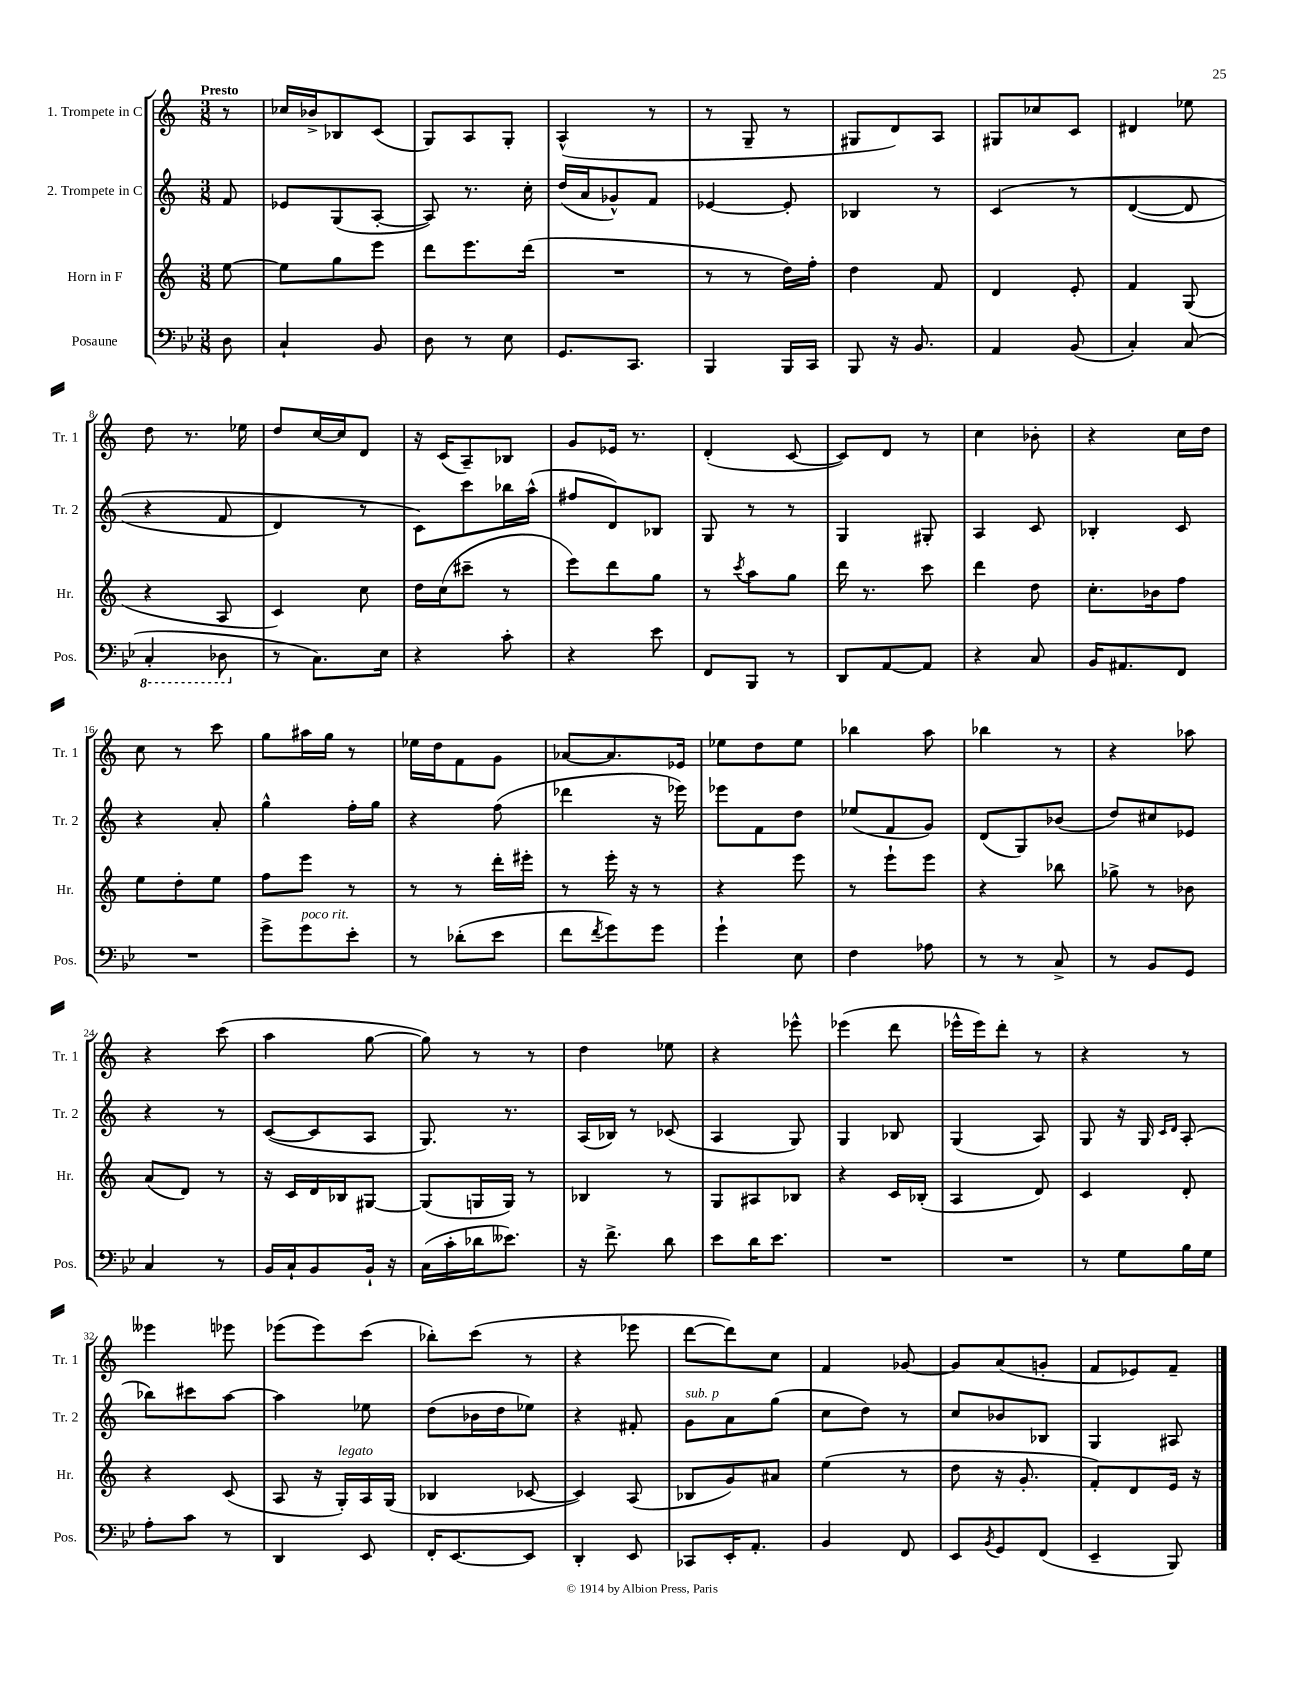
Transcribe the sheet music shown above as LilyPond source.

<<
\new StaffGroup <<
\new Staff = "s0" \with { instrumentName = "1. Trompete in C" shortInstrumentName = "Tr. 1" } {
    \clef treble \key c \major \numericTimeSignature \time 3/8 \partial 8 \tempo "Presto"
    r8 |
    ces''16 bes'16-> bes8 c'8( |
    g8) a8 g8-. |
    a4-^( r8 |
    r8 g8-- r8 |
    gis8 d'8) a8 |
    gis8 ces''8 c'8 |
    dis'4 ees''8 |
    d''8 r8. ees''16 |
    d''8 c''16~ c''16 d'8 |
    r16 c'16( a8--) bes8 |
    g'8 ees'16 r8. |
    d'4-.( c'8~ |
    c'8) d'8 r8 |
    c''4 bes'8-. |
    r4 c''16 d''16 |
    c''8 r8 c'''8 |
    g''8 ais''16 g''16 r8 |
    ees''16 d''16 f'8 g'8 |
    aes'8~ aes'8. ees'16 |
    ees''8 d''8 ees''8 |
    bes''4 a''8 |
    bes''4 r8 |
    r4 aes''8 |
    r4 c'''8( |
    a''4 g''8~ |
    g''8) r8 r8 |
    d''4 ees''8 |
    r4 ees'''8-^ |
    ees'''4( d'''8 |
    ees'''16-^ ees'''16) d'''8-. r8 |
    r4 r8 |
    eeses'''4 ees'''8 |
    ees'''8( ees'''8) c'''8( |
    bes''8-.) c'''8( r8 |
    r4 ees'''8 |
    d'''8~ d'''8) c''8 |
    f'4 ges'8~ |
    ges'8 a'8( g'8-. |
    f'8 ees'8) f'8-- \bar "|." |
}
\new Staff = "s1" \with { instrumentName = "2. Trompete in C" shortInstrumentName = "Tr. 2" } {
    \clef treble \key c \major \numericTimeSignature \time 3/8 \partial 8
    f'8 |
    ees'8 g8( a8~-. |
    a8) r8. c''16-. |
    d''16( a'16 ges'8-^) f'8 |
    ees'4~ ees'8-. |
    bes4 r8 |
    c'4\( r8 |
    d'4~( d'8 |
    r4 f'8 |
    d'4) r8 |
    c'8\) c'''8 bes''16 a''16-^( |
    fis''8 d'8) bes8 |
    g8 r8 r8 |
    g4 gis8-. |
    a4 c'8 |
    bes4-. c'8 |
    r4 a'8-. |
    g''4-^ f''16-. g''16 |
    r4 f''8( |
    des'''4 r16 ees'''16) |
    ees'''8 f'8 d''8 |
    ees''8( f'8 g'8) |
    d'8( g8) bes'8( |
    d''8) cis''8 ees'8 |
    r4 r8 |
    c'8~( c'8 a8 |
    g8.) r8. |
    a16( bes16) r8 ces'8( |
    a4 g8) |
    g4 bes8 |
    g4( a8) |
    g8 r16 g16 \grace { c'16 d'16 } a8-.( |
    bes''8) cis'''8 a''8~ |
    a''4 ees''8 |
    d''8( bes'16 d''16 ees''8) |
    r4 fis'8-. |
    g'8^\markup { \italic "sub. p" } a'8 g''8( |
    c''8 d''8) r8 |
    c''8 bes'8 bes8 |
    g4 ais8 \bar "|." |
}
\new Staff = "s2" \with { instrumentName = "Horn in F" shortInstrumentName = "Hr." } {
    \clef treble \key c \major \numericTimeSignature \time 3/8 \partial 8
    e''8~ |
    e''8 g''8 e'''8 |
    d'''8 e'''8. d'''16( |
    R4. |
    r8 r8 d''16) f''16-. |
    d''4 f'8 |
    d'4 e'8-. |
    f'4 g8( |
    r4 a8 |
    c'4) c''8 |
    d''16 c''16( cis'''8-- r8 |
    e'''8) d'''8 g''8 |
    r8 \acciaccatura { c'''8 } a''8 g''8 |
    d'''16 r8. c'''8 |
    d'''4 d''8 |
    c''8.-. bes'16 f''8 |
    e''8 d''8-. e''8 |
    f''8 e'''8 r8 |
    r8 r8 d'''16-. eis'''16-. |
    r8 e'''16-. r16 r8 |
    r4 e'''8 |
    r8 e'''8-! e'''8 |
    r4 bes''8 |
    ges''8-> r8 bes'8 |
    a'8( d'8) r8 |
    r16 c'16 d'16 bes16 gis8~ |
    gis8( g16 g16) r8 |
    bes4 r8 |
    g8 ais8 bes8 |
    r4 c'16 bes16-.( |
    a4 d'8) |
    c'4 d'8-. |
    r4 c'8( |
    a8 r16 g16-.^\markup { \italic "legato" }) a16 g16( |
    bes4 ces'8~ |
    ces'4) a8( |
    bes8 g'8) ais'8 |
    e''4( r8 |
    d''8 r16 g'8.-. |
    f'8-.) d'8 e'16 r16 \bar "|." |
}
\new Staff = "s3" \with { instrumentName = "Posaune" shortInstrumentName = "Pos." } {
    \clef bass \key bes \major \numericTimeSignature \time 3/8 \partial 8
    d8 |
    c4-! bes,8 |
    d8 r8 ees8 |
    g,8. c,8. |
    bes,,4 bes,,16 c,16 |
    bes,,8 r16 bes,8. |
    a,4 bes,8( |
    c4-.) c8( |
    \ottava #-1 c,4-. des,8 \ottava #0 |
    r8 c8.) ees16 |
    r4 c'8-. |
    r4 ees'8 |
    f,8 bes,,8 r8 |
    d,8 a,8~ a,8 |
    r4 c8 |
    bes,16 ais,8. f,8 |
    R4. |
    g'8-> g'8^\markup { \italic "poco rit." } ees'8-. |
    r8 des'8-.( ees'8 |
    f'8 \acciaccatura { f'8 } g'8) g'8 |
    g'4-! ees8 |
    f4 aes8 |
    r8 r8 c8-> |
    r8 bes,8 g,8 |
    c4 r8 |
    bes,16 c16-! bes,8 bes,16-! r16 |
    c16( c'16-. des'16 eeses'8.) |
    r16 f'8.-> d'8 |
    ees'8 d'16 ees'8. |
    R4. |
    R4. |
    r8 g8 bes16 g16 |
    a8-. c'8 r8 |
    d,4 ees,8 |
    f,16-. ees,8.~ ees,8 |
    d,4-. ees,8 |
    ces,8 ees,16-. a,8.-. |
    bes,4 f,8 |
    ees,8 \acciaccatura { bes,8 } g,8 f,8( |
    ees,4-- bes,,8) \bar "|." |
}
>>
>>
